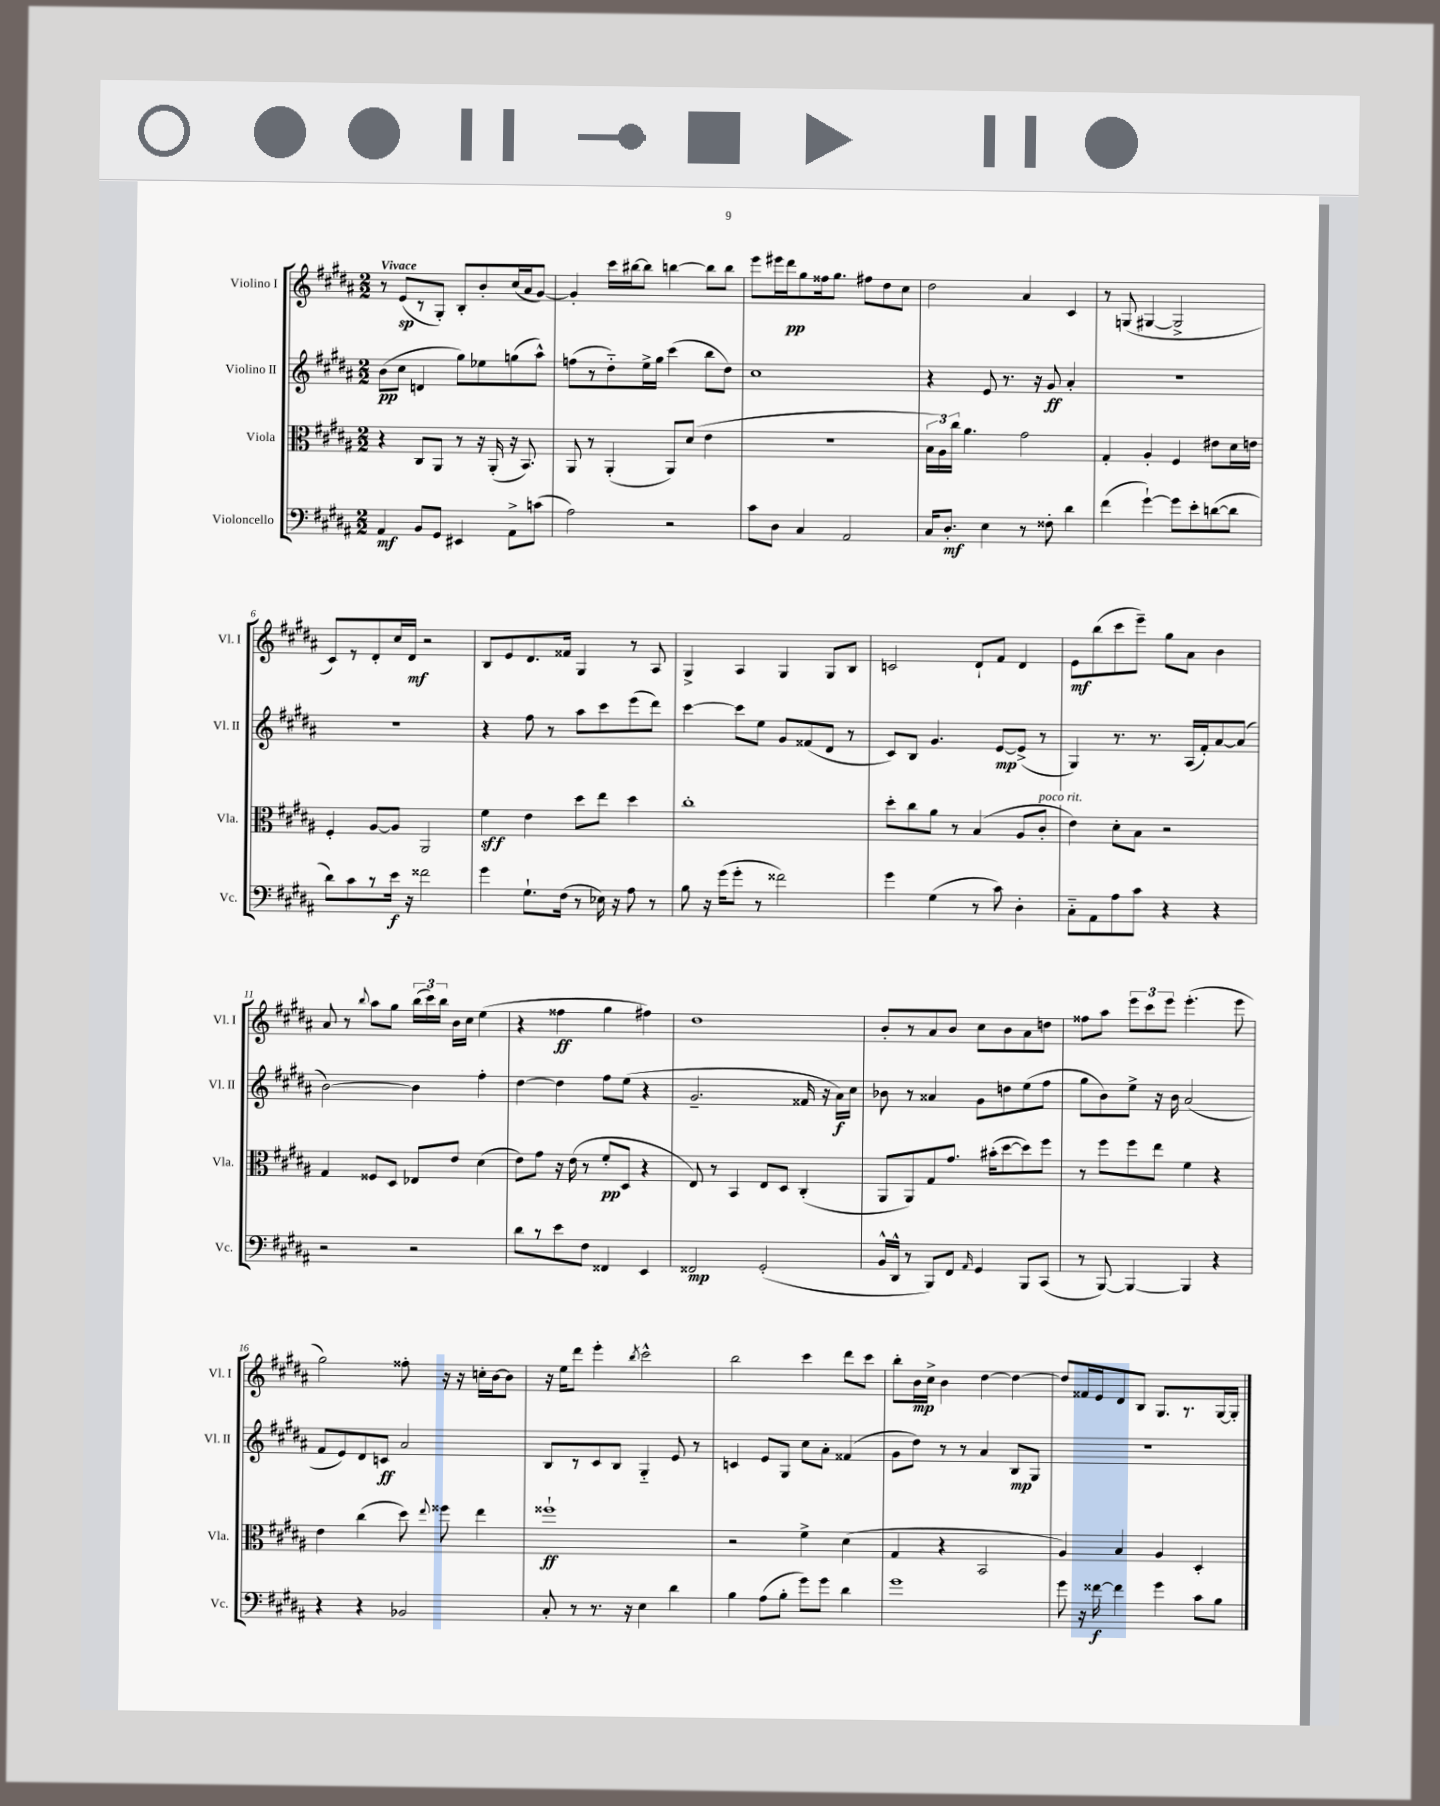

**kern	**kern	**kern	**kern
*staff4	*staff3	*staff2	*staff1
*clefF4	*clefC3	*clefG2	*clefG2
*k[f#c#g#d#a#]	*k[f#c#g#d#a#]	*k[f#c#g#d#a#]	*k[f#c#g#d#a#]
*M2/2	*M2/2	*M2/2	*M2/2
4AA#	4r	(8b	8r
.	.	8cc#	(8e
8BB	8C#	4d	8r
8GG#	8AA#	.	8G#')
4EE#	8r	8gg#)	8B'
.	16r	8ee-	8b'
.	(16AA#'	.	.
8AA#^	16r	(8gg	(16cc#
.	8.BB)	.	16a#
(8c	.	8aa#^^)	[8g#)
=	=	=	=
2A#)	8AA#	(8ff	4g#']
.	8r	8r	.
.	(4AA#'	8dd#'~)	16ccc#
.	.	.	[16bb#
.	.	16ee^	8bb#]
.	.	16gg#	.
2r	8AA#)	(4ccc#	[4bb
.	(8d#	.	.
.	4e	8bb	8bb]
.	.	8dd#)	8bb
=	=	=	=
8c#	1r	1cc#	8eee
8D#	.	.	16eee#
.	.	.	16ddd#
4C#	.	.	8gg#
.	.	.	16ff##
.	.	.	8.gg#
2AA#	.	.	.
.	.	.	8ff#
.	.	.	8dd#
.	.	.	8cc#
=	=	=	=
16C#	24B	4r	2dd#
.	24A#)	.	.
8.D#'	.	.	.
.	24cc#	.	.
.	4.a#	.	.
4E	.	8e	.
.	.	8.r	.
8r	2g#	.	4a#
.	.	16r	.
8F##'	.	8g#	.
4d#	.	4a#'	4c#
=	=	=	=
(4f#	4G#'	1r	8r
.	.	.	(8G
[4g#`)	4A#'	.	[4G#
8g#]	4F#	.	2G#^]
8e'	.	.	.
([8d	8e#	.	.
8d]	16d#	.	.
.	16e	.	.
=	=	=	=
8d#)	4F#'	1r	8c#)
8c#	.	.	8r
8r	[8A#	.	8d#'
16e	8A#]	.	16cc#
16r	.	.	16d#
2f##	2AA#	.	2r
=	=	=	=
4g#	4f#	4r	8B
.	.	.	8e
8.G#`	4e	8ff#	8.d#
.	.	8r	.
(16F#	.	.	16f##
8r	8dd#	8aa#	4G#
16E-)	8ee	8ccc#	.
16r	.	.	.
8A#	4dd#	(8eee	8r
8r	.	8ddd#)	8A#
=	=	=	=
8B	1cc#'	[4ccc#	4G#^
16r	.	.	.
(16g#	.	.	.
8g#'	.	8ccc#]	4A#
8r	.	8ee	.
2f##)	.	8g#	4G#
.	.	(8f##	.
.	.	8d#	8G#
.	.	8r	8B
=	=	=	=
4g#	8dd#'	8c#)	2c
.	8cc#	8B	.
(4G#	8a#	4.g#	.
.	8r	.	.
8r	(4B	.	8d#`
8c#)	.	[8e	8f#
4D#'	8A#	(8e^]	4d#
.	8c#'	8r	.
=	=	=	=
8C#'~	4e)	4G#)	8e
8AA#	.	.	(8bb
8A#	8d#'	8.r	8ccc#
8c#	8B	.	8eee~)
.	.	8.r	.
4r	2r	.	8gg#
.	.	(16A#	8a#
.	.	16f#')	.
4r	.	[8a#	4b
.	.	(8a#]	.
=	=	=	=
2r	4G#	[2b)	8a#
.	.	.	8r
.	.	.	8qqbb
.	8F##	.	8aa#
.	8D#	.	8gg#
2r	8E-	4b]	(24bb
.	.	.	24ccc#)
.	.	.	24bb
.	8e	.	16b
.	.	.	16cc#
.	(4d#	4ff#'	(4ee
=	=	=	=
8d#	8e)	[4dd#	4r
8r	8g#	.	.
8e	16r	4dd#]	4ff##
.	(16e	.	.
8F#	8r	.	.
4FF##	8f#'	8ff#	4gg#
.	8D#	(8ee	.
4EE	4r	4r	4ff#)
=	=	=	=
2FF##	8E)	2.g#~	1dd#
.	8r	.	.
.	4BB	.	.
(2GG#'	8E	.	.
.	8D#	.	.
.	(4C#'	16f##	.
.	.	16r	.
.	.	16a#)	.
.	.	16cc#	.
=	=	=	=
16BB^^	8AA#	8b-	8b'
16DD#^^	.	.	.
8r	8AA#)	8r	8r
8BBB)	8G#	4a##	8a#
8FF#	8.g#	.	8b
16qqAA#	.	.	.
4GG#	.	8g#	8cc#
.	(16b#'	.	.
.	[8dd#	8dd	8b
8BBB	8dd#])	(8ee	8a#
(8CC#	8ff#	8ff#	8dd
=	=	=	=
8r	8r	8gg#	8ff##
[8BBB)	8ff#	8b)	8aa#
4BBB_	8ff#	8ee^	12eee
.	.	.	12ccc#
.	8ee	16r	.
.	.	.	12eee
.	.	16b	.
4BBB]	4f#	(2a#	(4.eee'
4r	4r	.	.
.	.	.	8eee
=	=	=	=
4r	4e	8f#	2gg#)
.	.	8e)	.
4r	(4cc#	8d#	.
.	.	8c	.
2BB-	8dd#)	2a#	8ff##'
.	8qqee	.	.
.	8ff##	.	16r
.	.	.	16r
.	4ee	.	16cc'
.	.	.	[16b
.	.	.	8b]
=	=	=	=
8C#'	1ff##`	8B	16r
.	.	.	16ee
8r	.	8r	8ddd#
8.r	.	8c#	4eee'
.	.	8B	.
16r	.	.	.
.	.	.	8qbb
4E	.	4G#'~	2ccc#^^
4d#	.	8e	.
.	.	8r	.
=	=	=	=
4B	2r	4c	2bb
(8A#	.	8e	.
8B'	.	8G#	.
8g#)	4f#^	8cc#	4ccc#
8g#	.	8a#'	.
4d#	(4d#	(4f##	8ddd#
.	.	.	8ccc#
=	=	=	=
1g#	4G#	8g#	8bb'
.	.	8dd#)	16b
.	.	.	16cc#^
.	4r	8r	4b
.	.	8r	.
.	2BB	4a#	[4dd#
.	.	8B	4dd#_
.	.	8G#	.
=	=	=	=
8g#	4A#)	1r	8dd#]
16r	.	.	16f##
[16f##	.	.	16e
4f##]	4B	.	8d#
.	.	.	8B
4g#	4A#	.	8.G#
.	.	.	8.r
8c#	4D#'	.	.
8B	.	.	[16G#
.	.	.	16G#']
==	==	==	==
*-	*-	*-	*-
